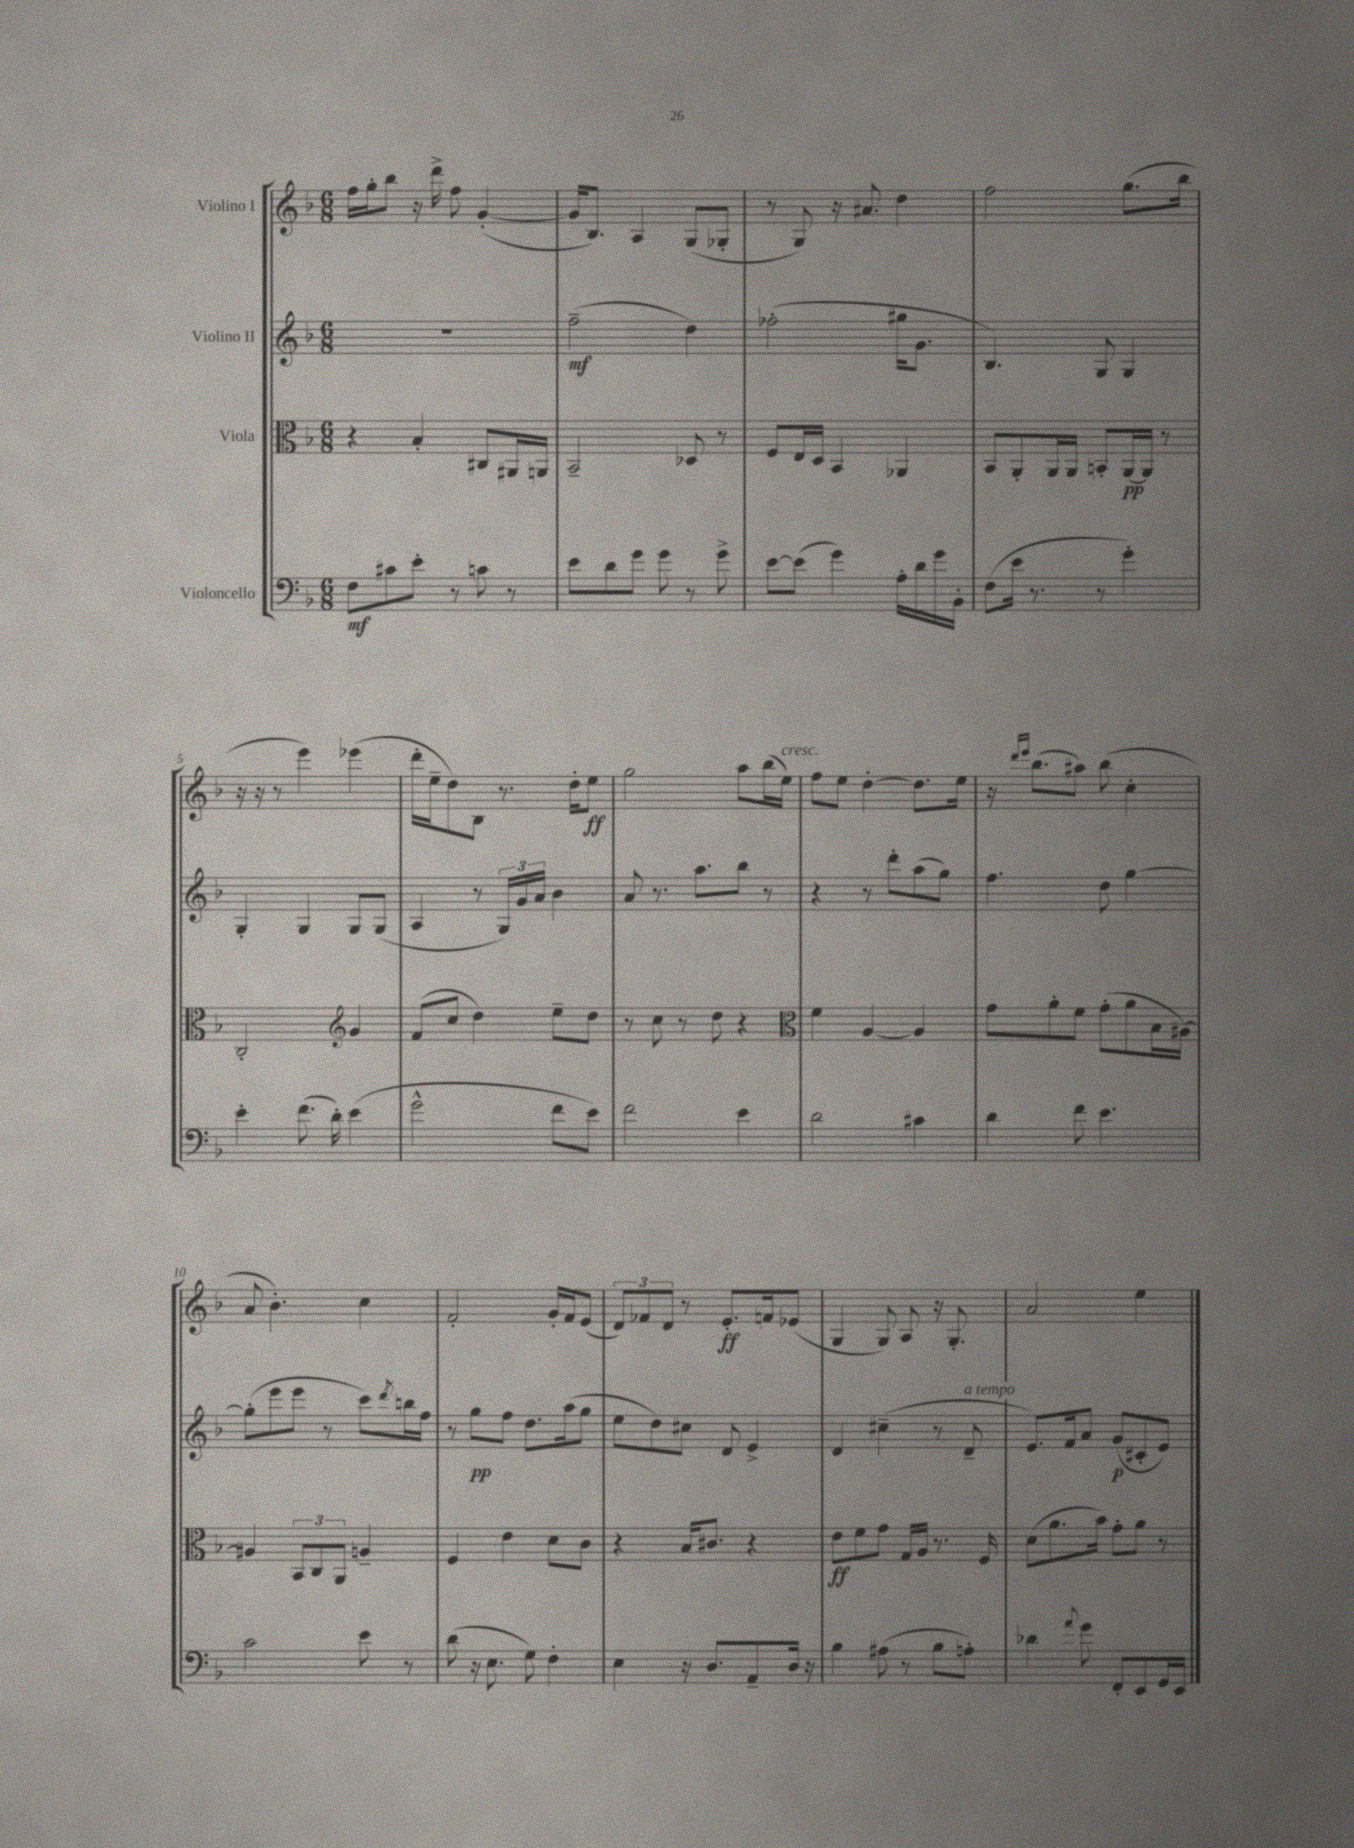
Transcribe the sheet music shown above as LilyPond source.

<<
\new StaffGroup <<
\new Staff = "s0" \with { instrumentName = "Violino I" } {
    \clef treble \key f \major \numericTimeSignature \time 6/8
    f''16 g''16-. bes''8 r16 d'''16-> f''8 g'4~-.( |
    g'16 bes8.) a4 g8( ges8-. |
    r8 g8) r16 ais'8. d''4 |
    f''2 g''8.( bes''16 |
    r16 r16 r8 e'''4) ees'''4( |
    d'''16-. e''16-- d''8) bes8 r8. d''16-. e''8\ff |
    g''2 a''8 bes''16( e''16^\markup { \italic "cresc." }) |
    f''8 e''8 d''4~-. d''8. e''16 |
    r16 \grace { d'''16 e'''16 } bes''8.( ais''8) bes''8( c''4-. |
    a'8 bes'4.-.) c''4 |
    f'2-. g'16-. f'16 e'8( |
    \tuplet 3/2 { d'8) fes'8 d'8 } r8 e'8.-.\ff f'16 ees'8( |
    g4 g8) a8 r16 g8.-. |
    a'2 e''4 \bar "|." |
}
\new Staff = "s1" \with { instrumentName = "Violino II" } {
    \clef treble \key f \major \numericTimeSignature \time 6/8
    R2. |
    f''2--\mf( d''4) |
    fes''2-.( gis''16 g'8. |
    bes4.) g8 g4 |
    g4-. g4 g8 g8( |
    a4 r8 \tuplet 3/2 { g16) g'16 a'16 } bes'4 |
    a'8 r8. a''8. bes''8 r8 |
    r4 r8 d'''8-. a''8( g''8) |
    f''4. d''8 g''4~ |
    g''8-.( e'''8 e'''8 r8 c'''8) \acciaccatura { d'''8 } b''16 f''16 |
    r8 g''8\pp f''8 d''8. a''16( g''8 |
    e''8 d''8) cis''8 d'8 e'4-> |
    d'4 cis''4--( r8 d'8--^\markup { \italic "a tempo" } |
    e'8.) f'16 a'8 g'8\p( cis'8-. e'8) \bar "|." |
}
\new Staff = "s2" \with { instrumentName = "Viola" } {
    \clef alto \key f \major \numericTimeSignature \time 6/8
    r4 bes4-. cis8 ais,16 a,16 |
    bes,2-- des8 r8 |
    f8 e16 d16 bes,4 aes,4 |
    bes,8 a,8-. a,16 a,16 b,8-. a,16~\pp a,16 r8 |
    c2-. \clef treble g'4 |
    f'8( c''8 d''4) e''8-- d''8 |
    r8 c''8 r8 d''8 r4 |
    \clef alto f'4 a4~ a4 |
    g'8 a'8-. f'8 g'8-.( a'8 bes16 ais16~) |
    ais4 \tuplet 3/2 { bes,8 c8 a,8 } a4-- |
    f4 e'4 d'8 c'8 |
    r4 bes16 cis'8. r4 |
    e'8\ff f'8 g'8 g16 a16 r8. f16 |
    d'8( a'8. bes'16) g'8-. a'8 r8 \bar "|." |
}
\new Staff = "s3" \with { instrumentName = "Violoncello" } {
    \clef bass \key f \major \numericTimeSignature \time 6/8
    f8\mf cis'8 e'8-. r8 c'8 r8 |
    e'8 d'8 g'8 g'8 r8 g'8-> |
    e'8~ e'8( g'4) a16-. d'16 g'16 bes,16-. |
    f8( e'16 r8. r8 g'4-.) |
    e'4-. f'8.( d'16-.) e'4( |
    g'2-^ f'8 e'8) |
    f'2 e'4 |
    d'2 cis'4 |
    d'4 f'8 e'4. |
    c'2 e'8 r8 |
    d'8( r16 e8. g8) f4-. |
    e4 r16 d8. a,8-- d16 r16 |
    bes4 ais8( r8 bes8 a8-.) |
    des'4 \appoggiatura { a'8 } g'8 f,8-. e,8 g,16 e,16 \bar "|." |
}
>>
>>
